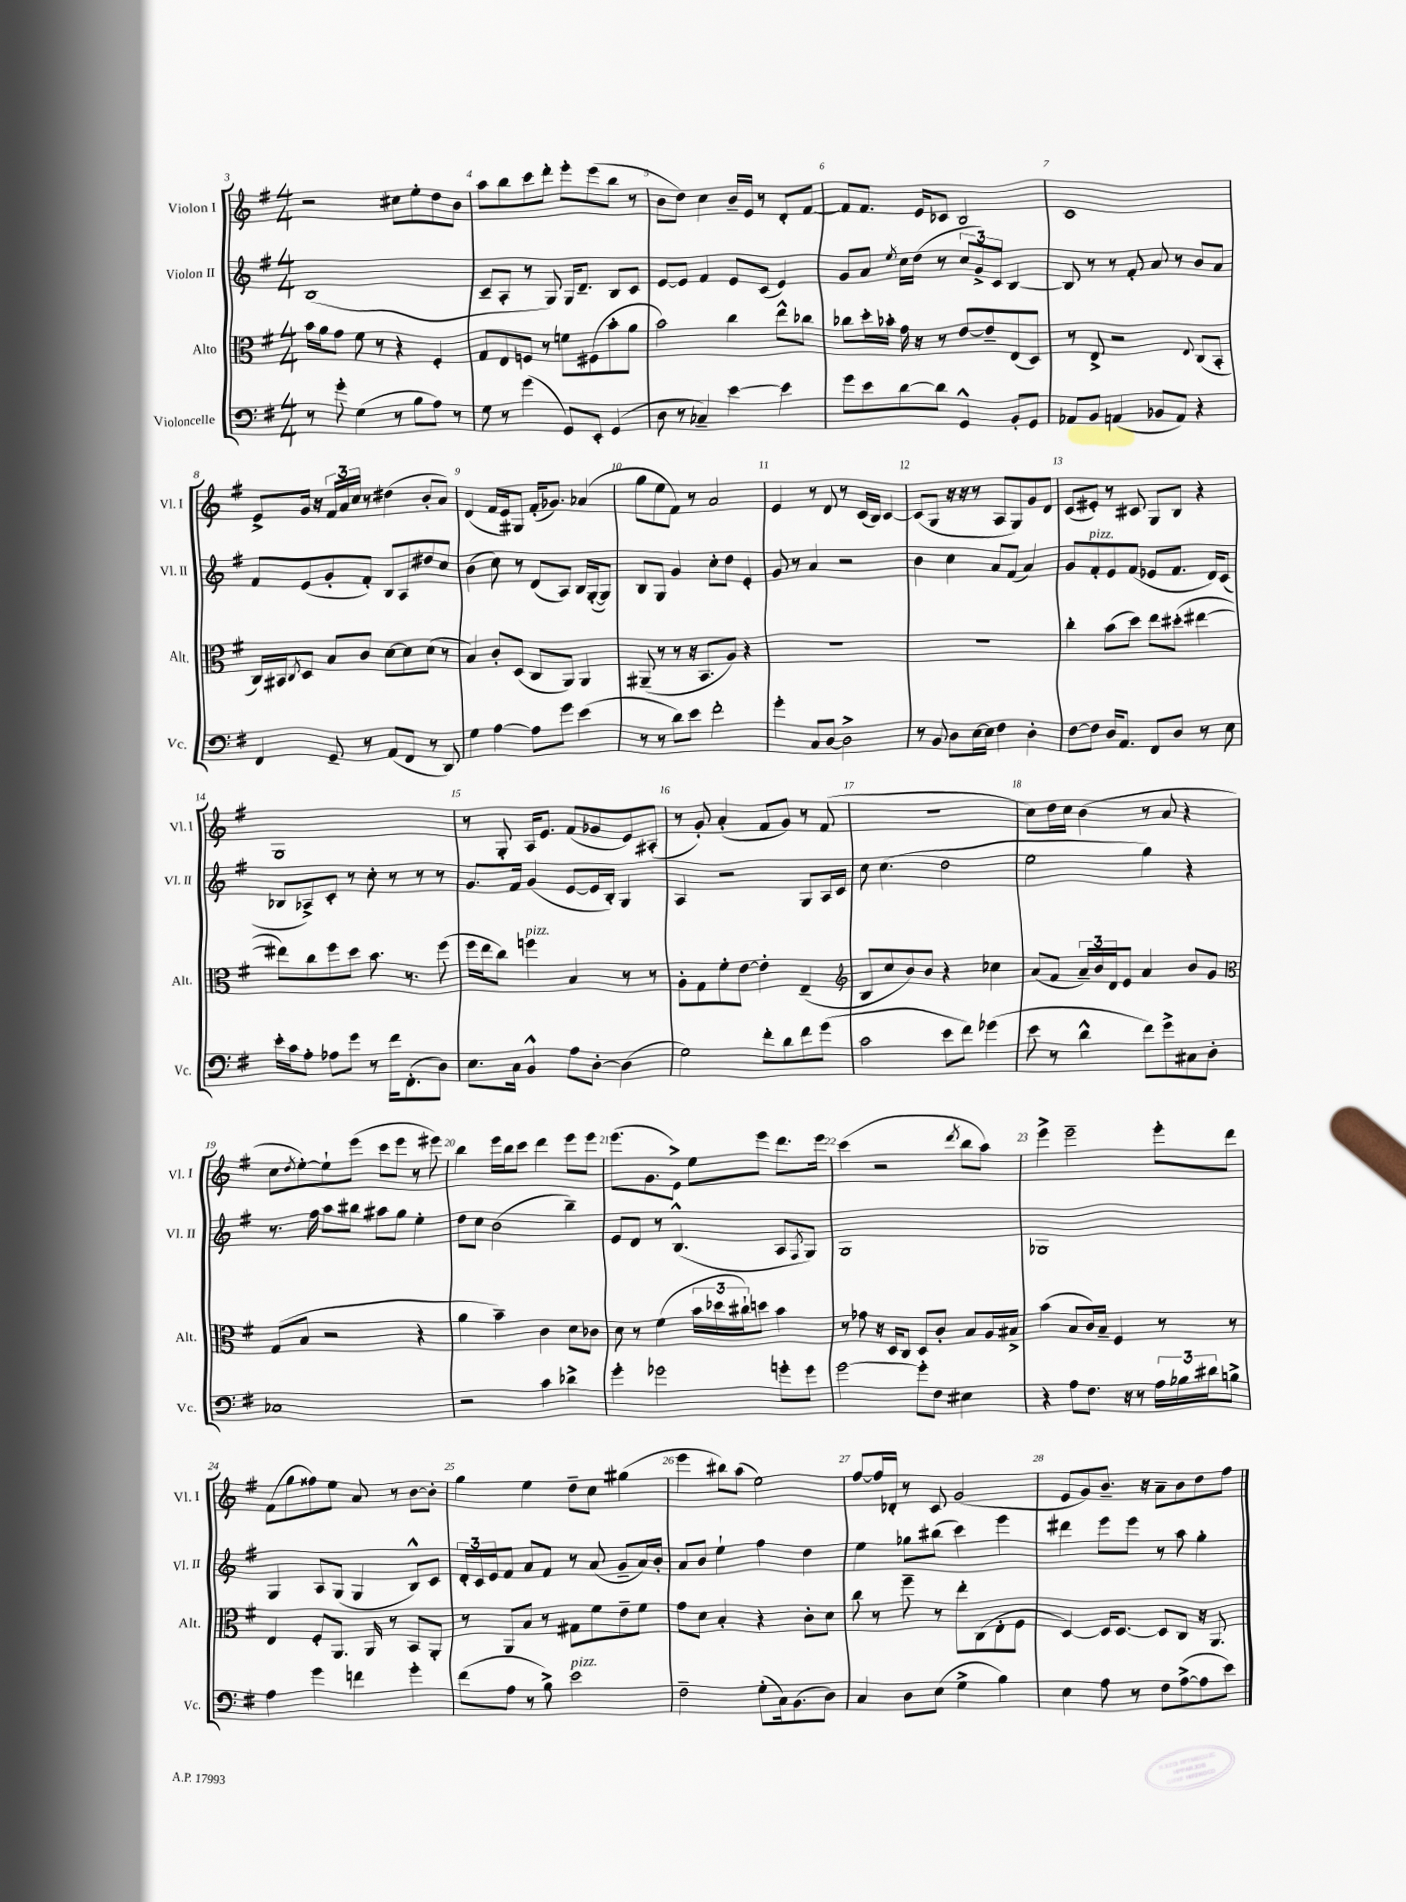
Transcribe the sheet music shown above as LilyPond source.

<<
\new StaffGroup <<
\new Staff = "s0" \with { instrumentName = "Violon I" shortInstrumentName = "Vl. I" } {
    \clef treble \key g \major \numericTimeSignature \time 4/4
    r2 cis''8 e''8-. d''8 b'8 |
    a''8 b''8 c'''8 d'''8-. e'''8-. e'''8( b''8 r8 |
    b'8 d''8) c''4 b'16-- e'16 r8 d'8-. fis'8~ |
    fis'8 fis'8. e'16 ces'8 b2 |
    c'1 |
    e'8-> g'16 r16 \tuplet 3/2 { fis'16 a'16 c''16 } r8 dis''4( b'8-. a'8) |
    d'4( fis'16 e'16) gis8 fis'16-.( ges'8.) aes'4( |
    g''8 e''8 fis'8) r8 a'2 |
    e'4 r8 d'8 r8 c'16( b16) c'4~ |
    c'8( g8 r16 r16 r8 a8 g8) g'8 d'8 |
    c'8( eis'8-.) r8 cis'8 g8 b8 r4 |
    g1 |
    r8 g8-. a16 e'8. fis'8( ges'8 e'8) ais8-.( |
    r8 g'8-.) a'4-.( fis'8 g'8) r8 fis'8( |
    R1 |
    c''8) d''16 c''16 b'4( r8 a'8 r4 |
    c''8 \acciaccatura { d''8 } e''8~-.) e''8-! e'''8( c'''8 e'''8 r8 eis'''8) |
    b''4 e'''16 b''16 c'''8 d'''4 e'''8 e'''8 |
    e'''8.( g'8. e'8->) e''8 e'''8 d'''8. e'''16 |
    c'''4( r2 \acciaccatura { d'''8 } b''8 a''8) |
    e'''4-> e'''2-- e'''8-. d'''8 |
    fis'8( g''8 fisis''8) e''8 a'8 r8 b'8~ b'8-. |
    g''4 e''4 d''8-- c''8 gis''4( |
    e'''4 bis''8) a''8( e''2) |
    fis''8~ fis''16 des'16-. r8 c'8 g'2( |
    e'8 g'8) b'8.-- r16 a'8-- b'8 d''8 fis''8 \bar "|." |
}
\new Staff = "s1" \with { instrumentName = "Violon II" shortInstrumentName = "Vl. II" } {
    \clef treble \key g \major \numericTimeSignature \time 4/4
    b1( |
    c'8-- a8-. r8 g8) g16 d'8.-- b8 c'8 |
    e'8~ e'8 fis'4 e'8 c'8( e'4) |
    g'8 a'8 \acciaccatura { e''8 } c''16 d''16( r8 \tuplet 3/2 { c''8 g'8->) c'8 } b4~ |
    b8 r8 r8 fis'8-. a'8 r8 b'8 a'8 |
    fis'8 e'8( g'8-. fis'8-.) b8 a8 dis''8 c''8 |
    b'4( c''8) r8 d'8( a8) b16 g16~-.( g8) |
    b8 g8 g'4 c''8-. d''8 e'4-. |
    g'8 r8 a'4 r2 |
    b'4 c''4 a'8 fis'8( a'4) |
    g'8 fis'8-.^\markup { \italic "pizz." } e'8 fis'8( ees'8 fis'8. d'16) c'8( |
    bes8 aes8->) c'8-. r8 c''8-. r8 r8 r8 |
    g'8. fis'16 g'4( e'8~ e'16 b16-.) g4 |
    a4 r2 g8 a16 c'16 |
    c''8 c''4.( d''2 |
    e''2 g''4) r4 |
    r8. fis''16 a''8 bis''8 ais''8 g''8 e''4-. |
    d''8 c''8 b'2( b''4--) |
    e'8 d'8 r8 b4.-^( a8 \acciaccatura { fis8 } g8) |
    g1 |
    ges1 |
    g4 a8 g8( g4 b8-^) c'8 |
    \tuplet 3/2 { d'16-. c'16 e'16 } fis'8 a'8 fis'8 r8 a'8( g'8-- a'16) b'16-. |
    a'8 b'8 e''4-! fis''4 d''4 |
    e''4 ges''8 bis''8( c'''4) e'''4 |
    dis'''4 e'''8 e'''8 r8 a''8 g''4-. \bar "|." |
}
\new Staff = "s2" \with { instrumentName = "Alto" shortInstrumentName = "Alt." } {
    \clef alto \key g \major \numericTimeSignature \time 4/4
    b'16 a'16 g'8 fis'8 r8 r4 fis4-. |
    g8 e8 f8 r8 f'8 fis8( b'8-. a'8 |
    b'2) c''4 e''8-^ ces''8 |
    ces''8 d''16-. bes'16-. g'16 r16 r8 e'8~ e'8-- e8( d8) |
    r8 e8-> r2 \appoggiatura { e8 } c8( b,8-. |
    c16) bis,16 \acciaccatura { c8 } d8 b8 c'8 d'8~ d'8 d'8( r8 |
    b4) c'8-. d8( c8 a,8) a,4 |
    ais,8--( r8 r8 r16 b,8. a8) r4 |
    R1 |
    R1 |
    c''4-. b'8( d''8) e''8 dis''8-.( eis''4~ |
    eis''8) c''8 fis''8 d''8 b'8. r8. fis''8( |
    fis''16 e''16 c''8) f''4^\markup { \italic "pizz." } b4 r8 r8 |
    a8-. g8 fis'8-. e'8~ e'4-. e4--( |
    \clef treble b8 c''8 b'8) b'8 r4 ces''4 |
    a'8( fis'8 \tuplet 3/2 { a'16--) b'16 d'16 } e'8 a'4 b'8 g'8 |
    \clef alto g8( b8 r2 r4 |
    a'4 b'4--) c'4 d'8 ces'8 |
    d'8 r8 fis'4( \tuplet 3/2 { b'16 des''16 cis''16-!) } d''8 b'4 |
    r8 ges'8 r16 d16 c8 d8 c'8-. b8 a16 bis16-> |
    b'4( b8 c'16) b16-- fis4 r8 r8 |
    e4 fis8-. a,8. a,16 r8 b,8 a,8-. |
    r8 a,8 b8 r8 gis8 fis'8 e'8-- fis'8 |
    g'8 d'8 b4-. r4 c'8-. d'8 |
    c''8 r8 fis''8-- r8 e''8-. c8( e8-. fis8 |
    d4~) d16 d8.~ d8 c8 r16 a,8. \bar "|." |
}
\new Staff = "s3" \with { instrumentName = "Violoncelle" shortInstrumentName = "Vc." } {
    \clef bass \key g \major \numericTimeSignature \time 4/4
    r8 g'8-. g4( r8 b8 a8) r8 |
    g8 r8 g'4( g,8) e,8-. g,4( |
    d8 r8 ces4--) e'4~ e'4 |
    g'8 e'8 d'8~ d'8 g,4-^ b,8-. g,8 |
    aes,8 b,8 a,4( bes,8 a,8) r4 |
    fis,4 g,8-- r8 a,8( fis,8 r8 d,8) |
    g4 a4~ a8 g'8 e'4( |
    r8 r8 d'8) e'8 fis'2-. |
    g'4-. c8 d8~ d2-> |
    r8 b,8 d8 e16~ e16 fis4 d4-. |
    fis8~ fis8 d16 a,8. fis,8 d8 r8 e8 |
    e'16-. c'16 a8-. aes8 g'8 r8 fis'16 fis,8.-.( d8) |
    e8. c16 b,4-^ a8 d8~-. d4( |
    g2) fis'8-. d'8 fis'8 g'8( |
    c'2 e'8 fis'8) ges'4( |
    e'8 r8 d'4-^ fis'8) g'8-> cis8 d8-. |
    ces1 |
    r2 c'4 des'4-> |
    g'4-. ges'2 g'8-. g'8 |
    g'2~ g'8-. fis8 eis4 |
    r4 a8 fis8. r16 r8 \tuplet 3/2 { a16 bes16 dis'16 } b8-> |
    a4 g'4 f'4 g'4-. |
    fis'8( a8 r8 b8->) e'2^\markup { \italic "pizz." } |
    fis2-- g8-.( c16) b,8.( d8) |
    c4 d8 e8( g4-> b4) |
    e4 a8 r8 fis8 a8~->( a8 e'8) \bar "|." |
}
>>
>>
\layout { \context { \Score currentBarNumber = #3 \override BarNumber.break-visibility = ##(#f #t #t) barNumberVisibility = #all-bar-numbers-visible } }
